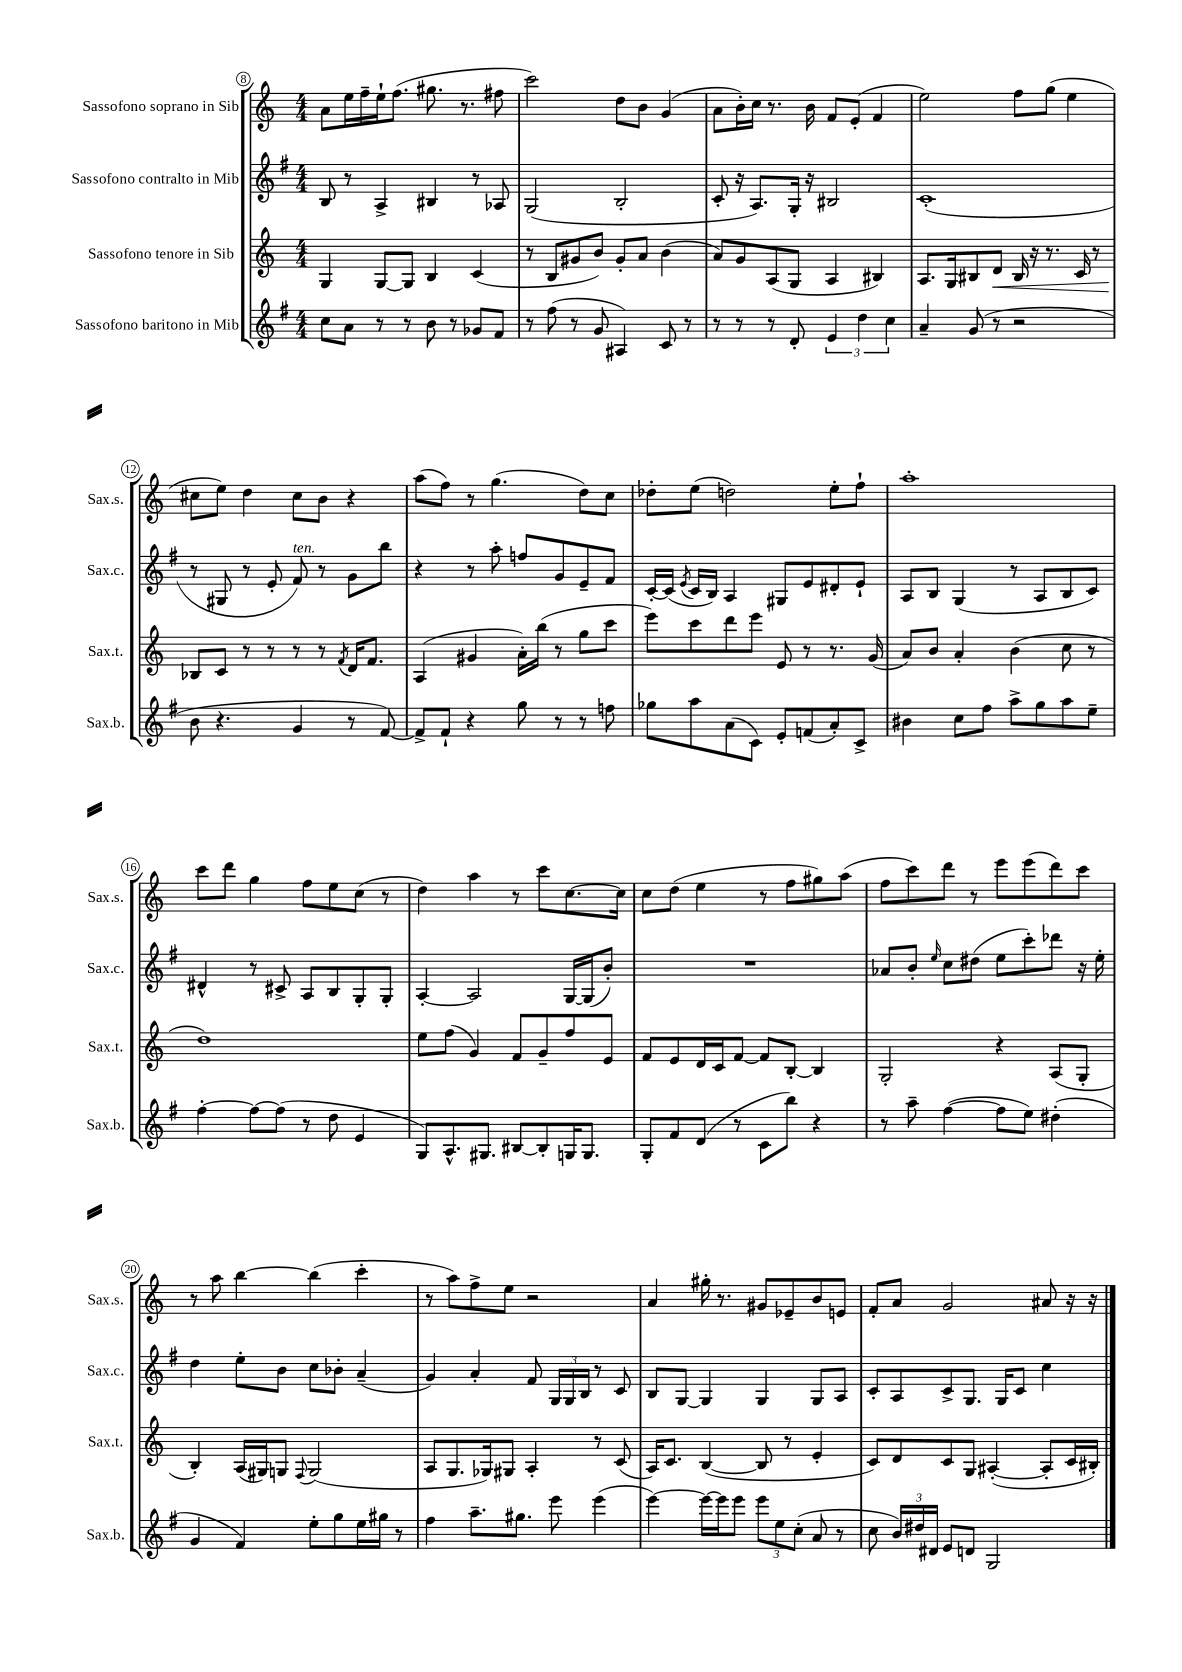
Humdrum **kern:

**kern	**kern	**dynam	**kern	**kern
*part4	*part3	*part3	*part2	*part1
*staff4	*staff3	*staff3	*staff2	*staff1
*I"Sassofono baritono in Mib	*I"Sassofono tenore in Sib	*	*I"Sassofono contralto in Mib	*I"Sassofono soprano in Sib
*I'Sax.b.	*I'Sax.t.	*	*I'Sax.c.	*I'Sax.s.
*clefG2	*clefG2	*	*clefG2	*clefG2
*k[f#]	*k[]	*	*k[f#]	*k[]
*M4/4	*M4/4	*	*M4/4	*M4/4
=8	=8	=8	=8	=8
8cc\L	4G/	.	8B/	8a\L
8a\J	.	.	8r	16ee\L
.	.	.	.	16ff~\
8r	[8G/L	.	4A^/	16ee`\J
.	.	.	.	(8.ff\J
8r	8G/J]	.	.	.
8b\	4B/	.	4B#X/	8.gg#X\
8r	.	.	.	.
.	.	.	.	8.r
8g-X/L	(4c/	.	8r	.
8f#/J	.	.	8A-X/	8ff#X\
=9	=9	=9	=9	=9
8r	8r	.	(2G/	2ccc\)
(8ff#\	8B/L	.	.	.
8r	8g#X/	.	.	.
8g/	8b/J)	.	.	.
4A#X/)	8g#'/L	.	2B'/	8dd\L
.	8a/J	.	.	8b\J
8c/	(4b\	.	.	(4g/
8r	.	.	.	.
=10	=10	=10	=10	=10
8r	8a/L)	.	8c'/	8a\L
8r	8g/	.	16r	16b'\L)
.	.	.	8.A/L)	16cc\JJ
8r	(8A/	.	.	8.r
8d'/	8G/J	.	16G'/Jk	.
.	.	.	16r	16b\
6e/	4A/	.	2B#X/	8f/L
.	.	.	.	(8e'/J
6dd\	.	.	.	.
.	4B#X/)	.	.	4f/
6cc\	.	.	.	.
=11	=11	=11	=11	=11
4a~/	8.A/L	.	(1c'	2ee\)
.	16G/k	.	.	.
(8g/	8B#X/	.	.	.
!	!	!LO:HP:b	!	!
8r	8d/J	<	.	.
2r	16B#/	.	.	8ff\L
.	16r	.	.	.
.	8.r	.	.	(8gg\J
.	.	.	.	4ee\
.	16c/	.	.	.
.	8r	.	.	.
!!LO:LB:g=z
=12	=12	=12	=12	=12
8b\	8B-X/L	.	8r	8cc#X\L
4.r	8c/J	[	8G#X/	8ee\J)
.	8r	.	8r	4dd\
.	8r	.	8e'/	.
!	!	!	!LO:TX:a:i:t=ten.	!
4g/	8r	.	8f#/)	8cc#\L
.	8r	.	8r	8b\J
.	8qf/	.	.	.
8r	16d/KL	.	8g\L	4r
.	8.f/J	.	.	.
[8f#/)	.	.	8bb\J	.
=13	=13	=13	=13	=13
8f#^/L]	(4A/	.	4r	(8aa\L
8f#`/J	.	.	.	8ff\J)
4r	4g#X/	.	8r	8r
.	.	.	8aa'\	(4.gg\
8gg\	16a'\LL)	.	8ffn/L	.
.	(16bb\JJ	.	.	.
8r	8r	.	8g/	.
8r	8gg\L	.	8e~/	8dd\L)
8ffn\	8ccc\J	.	8f#/J	8cc\J
=14	=14	=14	=14	=14
8gg-X\L	8eee\L)	.	[16c'/LL	8dd-X'\L
.	.	.	(16c/JJ]	.
.	.	.	8qe/	.
8aa\	8ccc\	.	16c/LL	(8ee\J
.	.	.	16B/JJ)	.
(8a\	8ddd\	.	4A/	2ddn\)
8c\J)	8eee\J	.	.	.
8e'/L	8e/	.	8G#X/L	.
(8fn/	8r	.	8e/	.
8a'/)	8.r	.	8d#X'/	8ee'\L
8c^/J	.	.	8e`/J	8ff`\J
.	(16g/	.	.	.
=15	=15	=15	=15	=15
4b#X\	8a/L)	.	8A/L	1aa'
.	8b/J	.	8B/J	.
8cc\L	4a'/	.	(4G/	.
8ff#\J	.	.	.	.
8aa^\L	(4b\	.	8r	.
8gg\	.	.	8A/L	.
8aa\	8cc\	.	8B/	.
8ee~\J	8r	.	8c/J)	.
!!LO:LB:g=z
=16	=16	=16	=16	=16
[4ff#'\	1dd)	.	4d#X^^/	8ccc\L
.	.	.	.	8ddd\J
8ff#\L_	.	.	8r	4gg\
(8ff#\J]	.	.	8c#X^/	.
8r	.	.	8A/L	8ff\L
8dd\	.	.	8B/	8ee\
4e/	.	.	8G'/	(8cc\J
.	.	.	8G'/J	8r
=17	=17	=17	=17	=17
8G/L)	8ee\L	.	[4A'/	4dd\)
8.A^^/	(8ff\J	.	.	.
.	4g/)	.	2A/]	4aa\
8.G#X/J	.	.	.	.
[8B#X/L	8f/L	.	.	8r
8B#'/]	8g~/	.	.	8ccc\L
16Gn/K	8ff/	.	[16G/LL	[8.cc\
8.G/J	.	.	(16G/J]	.
.	8e/J	.	8b'/J)	.
.	.	.	.	16cc\Jk]
=18	=18	=18	=18	=18
8G'/L	8f/L	.	1r	8cc\L
8f#/	8e/	.	.	(8dd\J
(8d/J	16d/L	.	.	4ee\
.	16c/J	.	.	.
8r	[8f/J	.	.	.
8c\L	8f/L]	.	.	8r
8bb\J)	[8B'/J	.	.	8ff\L
4r	4B/]	.	.	8gg#X\)
.	.	.	.	(8aa\J
=19	=19	=19	=19	=19
8r	2G'/	.	8a-X/L	8ff\L
8aa~\	.	.	8b'/J	8ccc\)
.	.	.	16qqee/	.
([4ff#\	.	.	8cc\L	8ddd\J
.	.	.	(8dd#X\J	8r
8ff#\L]	4r	.	8ee\L	8eee\L
8ee\J)	.	.	8ccc'\)	(8eee\
(4dd#X'\	(8A/L	.	8ddd-X\J	8ddd\)
.	8G'/J	.	16r	8ccc\J
.	.	.	16ee'\	.
!!LO:LB:g=z
=20	=20	=20	=20	=20
4g/	4B'/)	.	4dd\	8r
.	.	.	.	8aa\
4f#/)	(16A/LL	.	8ee'\L	[4bb\
.	16G#X/J)	.	.	.
.	8Gn/J	.	8b\J	.
.	8qqF/	.	.	.
8ee'\L	(2G/	.	8cc\L	(4bb\]
8gg\	.	.	8b-X'\J	.
16ee\L	.	.	(4a~/	4ccc'\
16gg#X\JJ	.	.	.	.
8r	.	.	.	.
=21	=21	=21	=21	=21
4ff#\	8A/L	.	4g/)	8r
.	8.G/	.	.	8aa\L)
8.aa~\L	.	.	4a'/	8ff^\
.	16G-X/k)	.	.	.
.	8G#X/J	.	.	8ee\J
8.gg#X\J	.	.	.	.
.	4A'/	.	8f#/	2r
8eee\	.	.	24G/LL	.
.	.	.	24G/	.
.	.	.	24B/JJ	.
(4eee\	8r	.	8r	.
.	(8c/	.	8c/	.
=22	=22	=22	=22	=22
[4eee\)	16A/KL)	.	8B/L	4a/
.	8.c/J	.	.	.
.	.	.	[8G/J	.
16eee\LL_	([4B/	.	4G/]	16gg#X'\
16eee\J]	.	.	.	8.r
8eee\J	.	.	.	.
12eee\L	8B/]	.	4G/	8g#X/L
12ee\	.	.	.	.
.	8r	.	.	8e-X~/
(12cc'\J	.	.	.	.
8a/	4e'/	.	8G/L	8b/
8r	.	.	8A/J	8en/J
=23	=23	=23	=23	=23
8cc\	8c/L)	.	8c'/L	8f'/L
24b/LL)	8d/	.	8A/	8a/J
24dd#X/	.	.	.	.
24d#X/JJ	.	.	.	.
8e/L	8c/	.	8c^/	2g/
8dn/J	8G/J	.	8.G/J	.
2G/	([4A#X'/	.	.	.
.	.	.	16G/KL	.
.	.	.	8c/J	.
.	8A#'/L]	.	4cc\	8a#X/
.	16c/L	.	.	16r
.	16B#X'/JJ)	.	.	16r
==	==	==	==	==
*-	*-	*-	*-	*-
